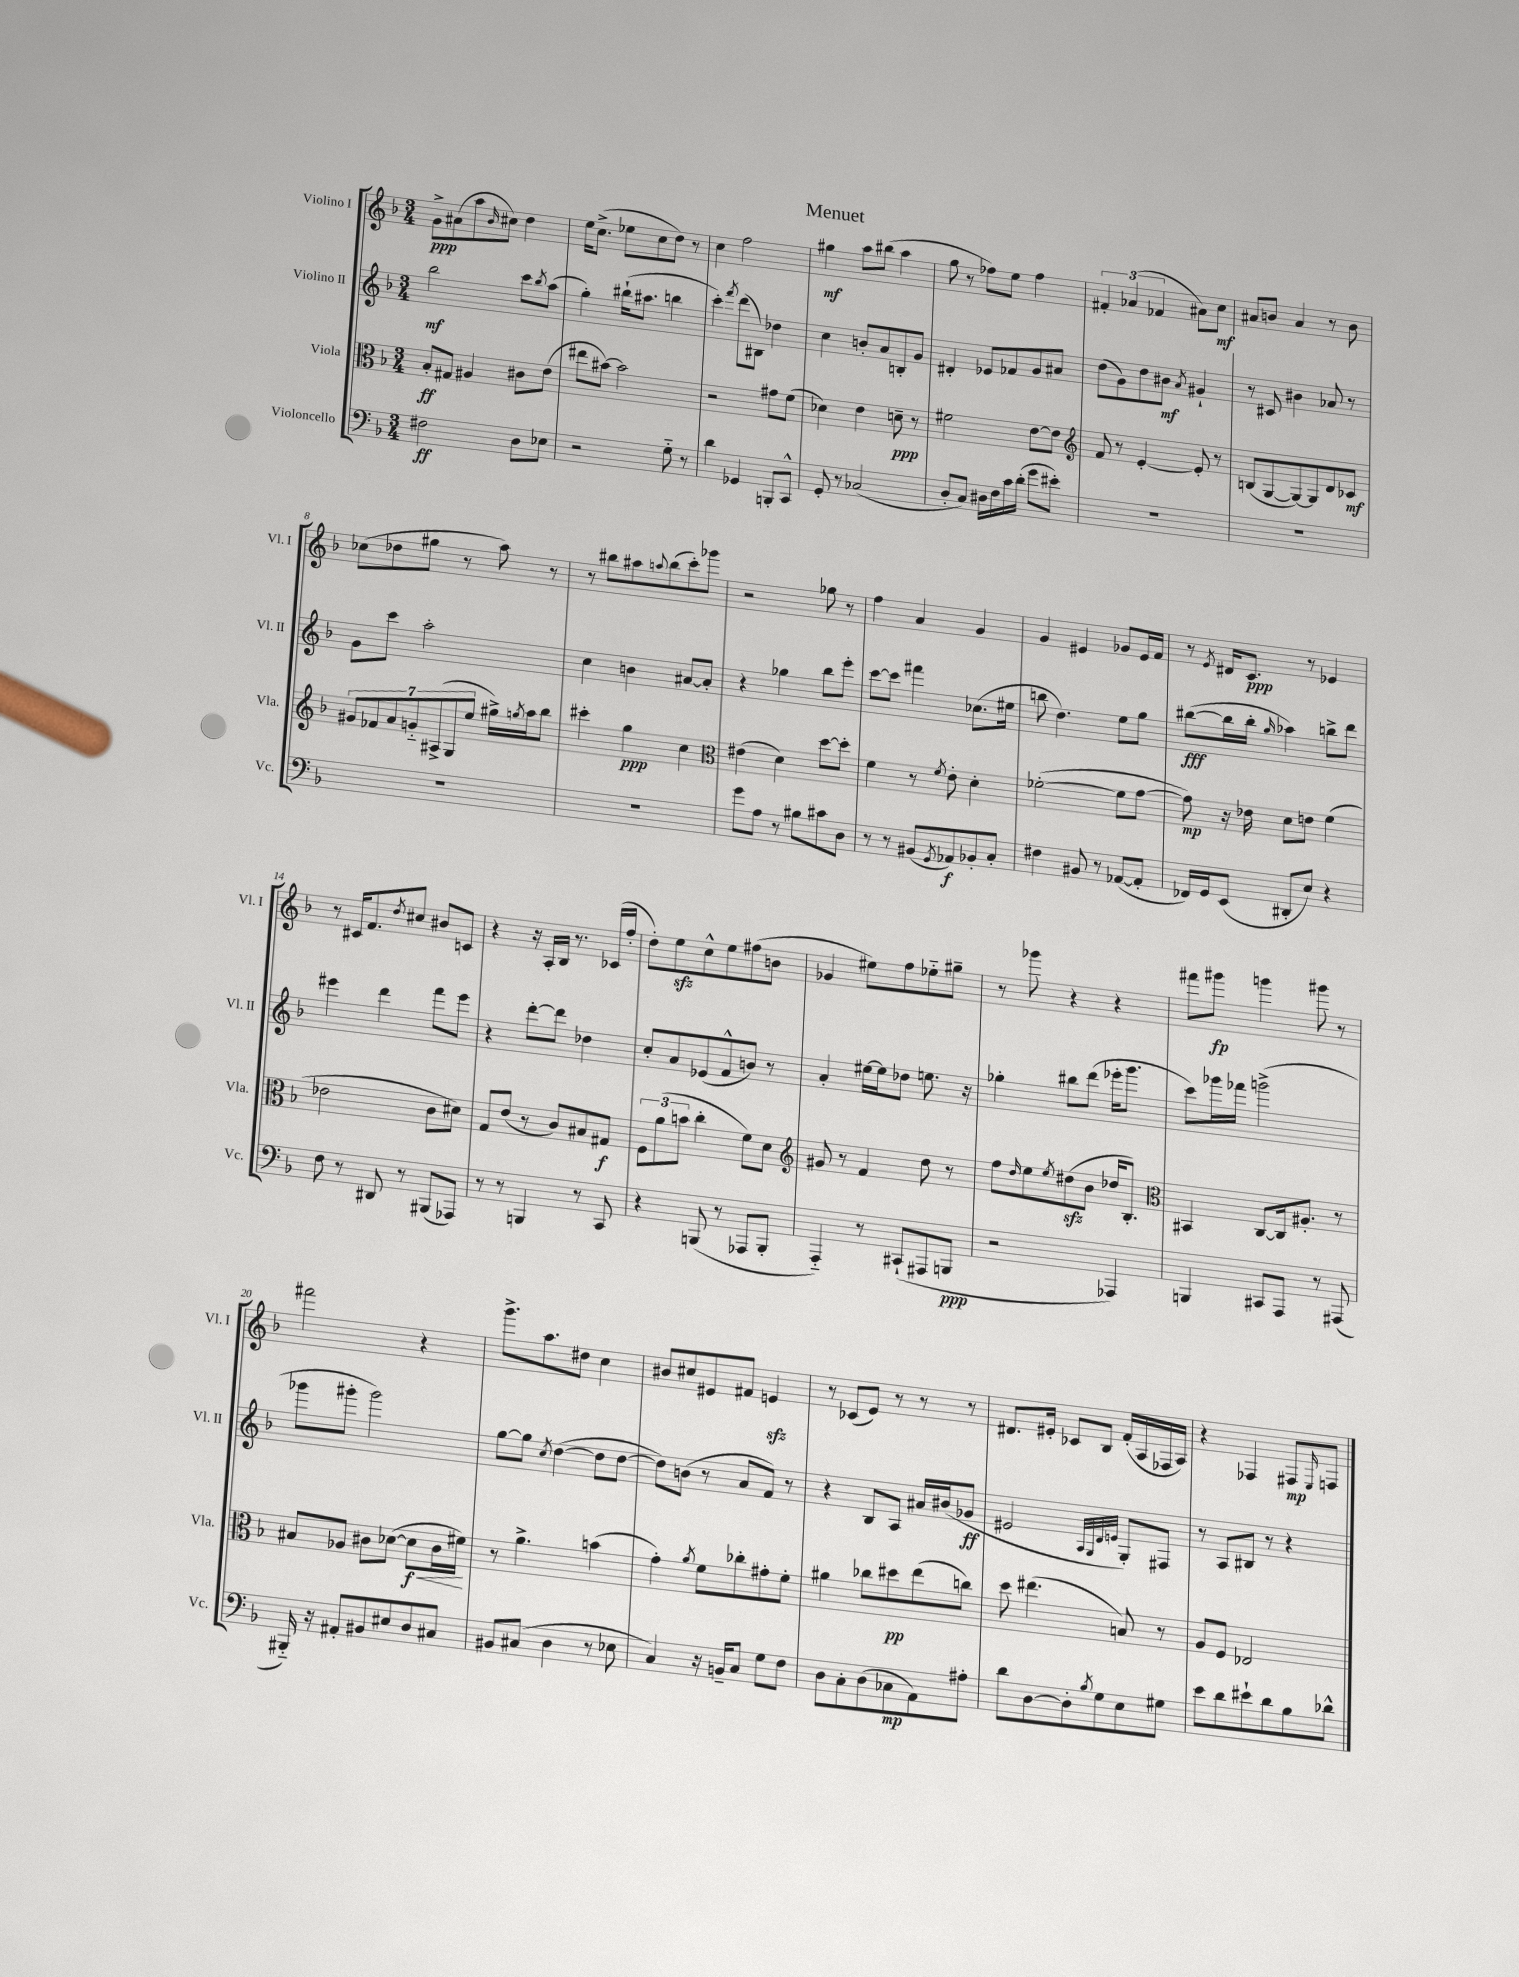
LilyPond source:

\header { title = "Menuet" }
<<
\new StaffGroup <<
\new Staff = "s0" \with { instrumentName = "Violino I" shortInstrumentName = "Vl. I" } {
    \clef treble \key f \major \numericTimeSignature \time 3/4
    g'8->\ppp ais'8( a''8 \grace { bes'16 } cis''8) d''4 |
    e''16 c''8.->( ees''8 c''8 d''8) r8 |
    c''4 f''2 |
    gis''4\mf a''8 bis''8( a''4 |
    g''8 r8 fes''8) e''8 fes''4 |
    \tuplet 3/2 { fis'4-. aes'4( fes'4 } ais'8) c''8\mf |
    ais'8 b'8 ais'4 r8 b'8 |
    ces''8( des''8 gis''8 r8 a''8) r8 |
    r8 bis''8 ais''8 \appoggiatura { a''8 } bis''8( c'''8-.) ges'''8 |
    r2 ges''8 r8 |
    f''4 a'4 g'4 |
    g'4 eis'4 ges'8 eis'16 f'16 |
    r8 \acciaccatura { e'8 } dis'16 c'8.\ppp r8 ees'4 |
    r8 cis'16 f'8. \acciaccatura { d''8 } cis''8 bis'8 c'8 |
    r4 r16 a16-. bes16 r8. ces'16( f''16-. |
    d''8-.) e''8\sfz c''8-^ e''8 fis''8( b'8 |
    ges'4 eis''8) f''8 ees''8-_ gis''8-- |
    r8 ges'''8 r4 r4 |
    fis'''8 gis'''8\fp g'''4 gis'''8 r8 |
    fis'''2 r4 |
    g'''8.-> a''8. dis''8 c''4 |
    bis'8 cis''8 eis'8 fis'8 e'4\sfz |
    r8 ces'8( e'8) r8 r8 r8 |
    dis'8. eis'16-. ces'8 bes8 f'16-.( a16 fes16 a16) |
    r4 fes4 fis8\mp \grace { e16 } f8 \bar "|." |
}
\new Staff = "s1" \with { instrumentName = "Violino II" shortInstrumentName = "Vl. II" } {
    \clef treble \key f \major \numericTimeSignature \time 3/4
    bes''2\mf c'''8 \acciaccatura { bes''8 } a''8( |
    g''4-.) bis''16-!( ais''8. b''4 |
    c'''4-.) \acciaccatura { f'''8 } d'''8( bis8) des''4 |
    c''4 b'8-. a'8 b8-. g'8 |
    dis'4-. ees'8 fes'8 g'8 ais'8 |
    d''8( g'8) d''8 bis'8\mf \acciaccatura { a'8 } gis'4-! |
    r8 cis'8 bis'4 aes'8 r8 |
    g'8 c'''8 a''2-. |
    c''4 b'4 ais'8~ ais'8-. |
    r4 ges''4 bes''8 e'''8-. |
    c'''8~ c'''8 fis'''4 ces''8.( eis''16 |
    b''8 d''4.) e''8 g''8 |
    bis''8~\fff( bis''16 bis''16-. \grace { g''16 } aes''4) b''8-> d'''8 |
    eis'''4 d'''4 f'''8 eis'''8 |
    r4 d'''8~-. d'''8 des''4 |
    c''8-. a'8 ees'8( f'8-^ b'8) r8 |
    a'4-. eis''16~ eis''16 des''8 e''8. r16 |
    ges''4-. bis''8 d'''8( ees'''16-. g'''8. |
    c'''8) ges'''16 fes'''16 g'''2->( |
    ges'''8 gis'''8-. gis'''2) |
    g''8~ g''8 \acciaccatura { c''8 } d''4~( d''8 d''8~ |
    d''8) b'8( r8 a'8 f'8) r8 |
    r4 bes8 a8 ais'16 bis'16( ges'8\ff |
    eis'2 \grace { a32 g32 d'32 e'32 } g8-.) fis8 |
    r8 a8 bis8 r8 r4 \bar "|." |
}
\new Staff = "s2" \with { instrumentName = "Viola" shortInstrumentName = "Vla." } {
    \clef alto \key f \major \numericTimeSignature \time 3/4
    bes8-.\ff gis8 ais4 cis'8 e'8( |
    eis''8 bis'8~) bis'2 |
    r2 gis'8 f'8( |
    des'4) e'4 d'8--\ppp r8 |
    fis'2 e'8~ e'8 |
    \clef treble f'8 r8 e'4~-. e'8-. r8 |
    b8( g8~ g8~) g8 d'8 ces'8\mf |
    \tuplet 7/4 { gis'8 fes'8 a'8 g'8-_ ais8->( g8 e''8 } gis''16->) \acciaccatura { g''8 } a''16 bes''8 |
    cis'''4-. g''4\ppp c''4 |
    \clef alto eis'4( d'4) d''8~ d''8-. |
    f'4 r8 \acciaccatura { f'8 } e'8-. d'4-. |
    fes'2~-.( fes'8 g'8~ |
    g'8\mp) r16 ees'16 d'8 e'8 f'4( |
    ees'2 c'8 dis'8) |
    g8 e'8( r8 c'8) bis8 gis8\f |
    \tuplet 3/2 { f8 a'8( b'8 } c''4-. f'8) d'8 |
    \clef treble gis'8 r8 f'4 d''8 r8 |
    f''8 \grace { d''16 } e''8 \acciaccatura { e''8 } dis''8\sfz( bes'8 des''16 bes8.-.) |
    \clef alto bis,4 c8~ c16 ais8.-. r8 |
    bis8 aes8 cis'8 des'8~( des'8\f\< cis'16 fis'16\!) |
    r8 a'4.-> b'4( |
    g'4-.) \acciaccatura { a'8 } f'8 ces''8-. gis'8-. f'8-. |
    ais'4 ces''8 dis''8\pp e''8( c''8) |
    d''8 eis''4.( b8) r8 |
    a8 f8 ees2 \bar "|." |
}
\new Staff = "s3" \with { instrumentName = "Violoncello" shortInstrumentName = "Vc." } {
    \clef bass \key f \major \numericTimeSignature \time 3/4
    fis2\ff d8 ees8 |
    r2 g8-_ r8 |
    d'4 ges,4 b,,8-. c,8-^ |
    g,8-. r8 ces2( |
    d8-. c8) dis16 f16 c'16 d'16-.( g'8 eis'8-.) |
    R2. |
    R2. |
    R2. |
    R2. |
    g'8 a8 r8 bis8 cis'8 d8 |
    r8 r8 bis,8( \acciaccatura { g,8 } aes,8\f) bes,8-. c8-. |
    fis4 bis,8 r8 aes,8~( aes,8-. |
    fes,16) g,16 e,8( dis,8-. e8) r4 |
    f8 r8 dis,8 r8 bis,,8( aes,,8) |
    r8 r8 b,,4 r8 c,8 |
    r4 b,,8( r8 aes,,8 b,,8-. |
    a,,4-_) r8 cis,8-!( ais,,8 b,,8\ppp |
    r2 aes,,4) |
    b,,4 cis,8 a,,8 r8 ais,,8( |
    bis,,16-_) r16 ais,8-. bis,8 eis8 d8 cis8 |
    bis,8 cis8( d4 r8 ees8 |
    c4) r16 b,16-- c8 g8 f8 |
    d8 c8-. d8( ces8\mp a,8) ais8-. |
    d'8 d8~ d8-. \acciaccatura { bes8 } g8 e8 gis8 |
    e'8 d'8 eis'8-! d'8 bes8 des'8-^ \bar "|." |
}
>>
>>
